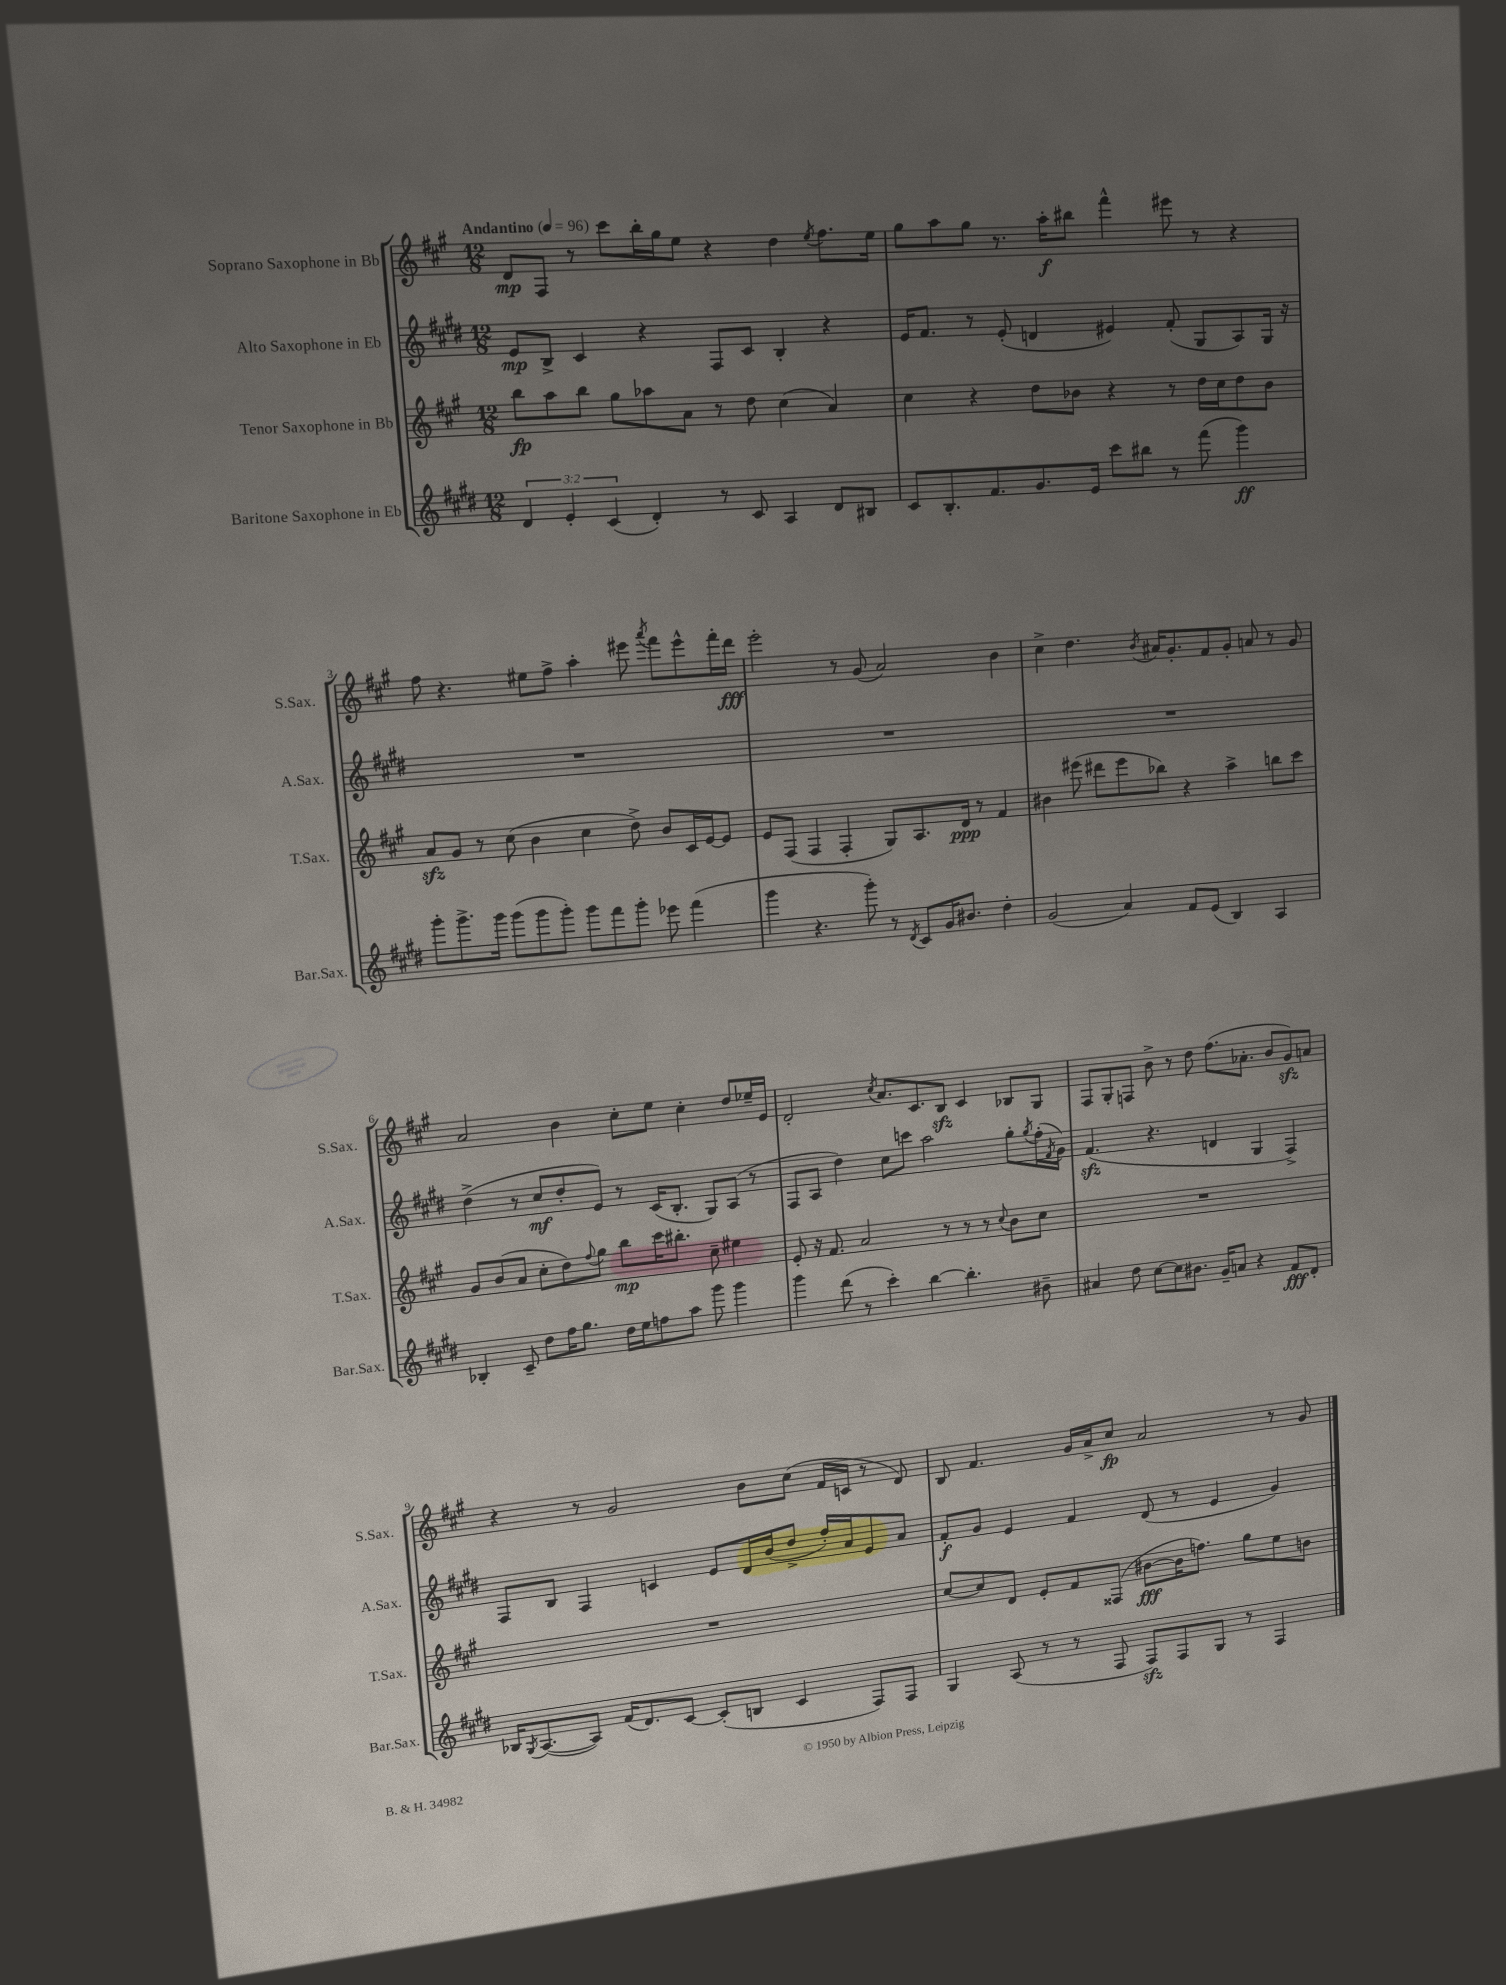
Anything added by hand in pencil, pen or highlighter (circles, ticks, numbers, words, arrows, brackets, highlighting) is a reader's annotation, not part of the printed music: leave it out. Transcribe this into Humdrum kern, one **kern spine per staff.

**kern	**kern	**kern	**kern
*staff4	*staff3	*staff2	*staff1
*clefG2	*clefG2	*clefG2	*clefG2
*k[f#c#g#d#]	*k[f#c#g#]	*k[f#c#g#d#]	*k[f#c#g#]
*M12/8	*M12/8	*M12/8	*M12/8
*MM96	*MM96	*MM96	*MM96
6d#	8bb	8e	8d
.	8aa	8B^	8F#
6e'	.	.	.
.	8bb	4c#	8r
(6c#	.	.	.
.	8gg#	.	8ccc#
4d#')	8aa-	4r	16bb'
.	.	.	16gg#
.	8a	.	8ee
8r	8r	8F#	4r
8c#	8dd	8c#	.
4A	(4cc#	4B'	4dd
.	.	.	8qee
8d#	4a)	4r	8.ff#
8B#	.	.	.
.	.	.	16ee
=	=	=	=
8c#	4cc#	16e	8gg#
.	.	8.f#	.
8.B'	.	.	8aa
.	4r	8r	8gg#
8.f#	.	.	.
.	.	(8e'	8.r
8.g#	8dd	4d	.
.	.	.	16aa'
.	8b-	.	8bb#
16e	.	.	.
8ccc#	4r	4e#)	4fff#^^
8bb#	.	.	.
8r	8r	(8f#'	8eee#
(8fff#	16dd	8G#	8r
.	16cc#	.	.
4ggg#)	8dd	8A)	4r
.	8b-	16G#	.
.	.	16r	.
=	=	=	=
8ggg#'	8a	1.r	8ff#
8.ggg#^	8g#	.	4.r
.	8r	.	.
16ggg#	.	.	.
(8ggg#	(8cc#	.	.
8ggg#	4b	.	8ee#
8ggg#')	.	.	8ff#^
8ggg#	4cc#	.	4aa'
8fff#	.	.	.
8ggg#'	8dd^)	.	8eee#
.	.	.	8qaaa
8eee-	8b	.	8fff#
(4fff#	16c#	.	8eee#^^
.	[16e	.	.
.	8e]	.	16fff#'
.	.	.	16ddd
=	=	=	=
4ggg#	8e	1.r	2eee'
.	(8F#	.	.
4.r	4F#	.	.
.	4F#'	.	8r
8ggg#')	.	.	(8g#
8r	8G#)	.	2a)
8qd#	.	.	.
8c#	8.A	.	.
16g#	.	.	.
8.b#	16d	.	.
.	8r	.	.
4dd#'	4f#	.	4b
=	=	=	=
(2g#	4b#	1.r	4cc#^
.	(8eee#	.	4.dd
.	8ddd#	.	.
4a)	8eee#	.	.
.	.	.	8qb
.	8bb-)	.	16a#
.	.	.	8.g#'
8f#	4r	.	.
(8e	.	.	8f#
4B)	4aa^	.	8g#'
.	.	.	8a
4A	8bb	.	8r
.	8ccc#	.	8g#
=	=	=	=
4B-'	8g#	(4dd#^	2a
.	(8b	.	.
8c#~	8a	8r	.
8dd#	8cc#'	8cc#	.
16ff#	8dd)	8dd#'	4b
8.gg#	.	.	.
.	8qqff#	.	.
.	8gg#	8e)	.
16dd#	8bb	8r	8cc#'
16ee	.	.	.
8ff	16ccc#	(16c#	8ee
.	8.bb#'	8.B'	.
8aa	.	.	4cc#'
8ggg#	8cc#~	8G#)	.
4ggg#	4ee#	(8A	8dd
.	.	8r	16ee-~
.	.	.	16e
=	=	=	=
4ggg#	8e'	8F#	2d'
.	16r	8A	.
.	8.f#	.	.
(8ddd#	.	4dd#)	.
8r	2a	.	.
.	.	.	8qcc#
4ccc#')	.	8cc#	8.a
.	.	8ccc	.
.	.	.	8.c#
[4bb	.	2aa	.
.	8r	.	8B
4.bb']	8r	.	4c#
.	8r	.	.
.	8qqcc#	.	.
.	8b	8gg#'	8B-
.	.	8qgg#	.
8b#~	8cc#	(16ff#'	8G#
.	.	8qf#	.
.	.	16g#)	.
=	=	=	=
4a#	1.r	(4.f#	8F#
.	.	.	8G#'
8dd#	.	.	8F
[8cc#	.	4.r	8b^
8cc#]	.	.	8r
8.b#	.	.	8dd
.	.	4d	(8.ff#
16g#~	.	.	.
8a	.	.	.
.	.	.	8.a-'
4r	.	4G#	.
.	.	.	8b
8f#	.	4F#^)	8g#)
8d#'	.	.	8a
=	=	=	=
16B-	1.r	8F#	4r
8qG#	.	.	.
([8.A	.	.	.
.	.	8B	.
8A])	.	4F#	8r
(16f#	.	.	2g#
8.d#)	.	.	.
.	.	4c	.
[8c#	.	.	.
(8c#']	.	8e	.
8B	.	16d#	8b
.	.	(16b	.
4c#	.	8dd#^	(8cc#
.	.	16ff#')	16f#
.	.	16a	16c
8F#)	.	8e	8r
8F#	.	8a	8d)
=	=	=	=
4G#	[8cc#	8f#'	8B
.	8cc#]	8g#	4.f#
(8A	8d	4e	.
8r	8e'	.	.
8r	8f#	4f#	16g#
.	.	.	16a^
8F#	(8F##	.	8cc#
8F#)	[8b#	(8d#	2a
8F#	16b#]	8r	.
.	8.ff)	.	.
8G#	.	4e	.
8r	8gg#	.	.
4F#	8ee	4g#)	8r
.	8b	.	8g#
==	==	==	==
*-	*-	*-	*-
